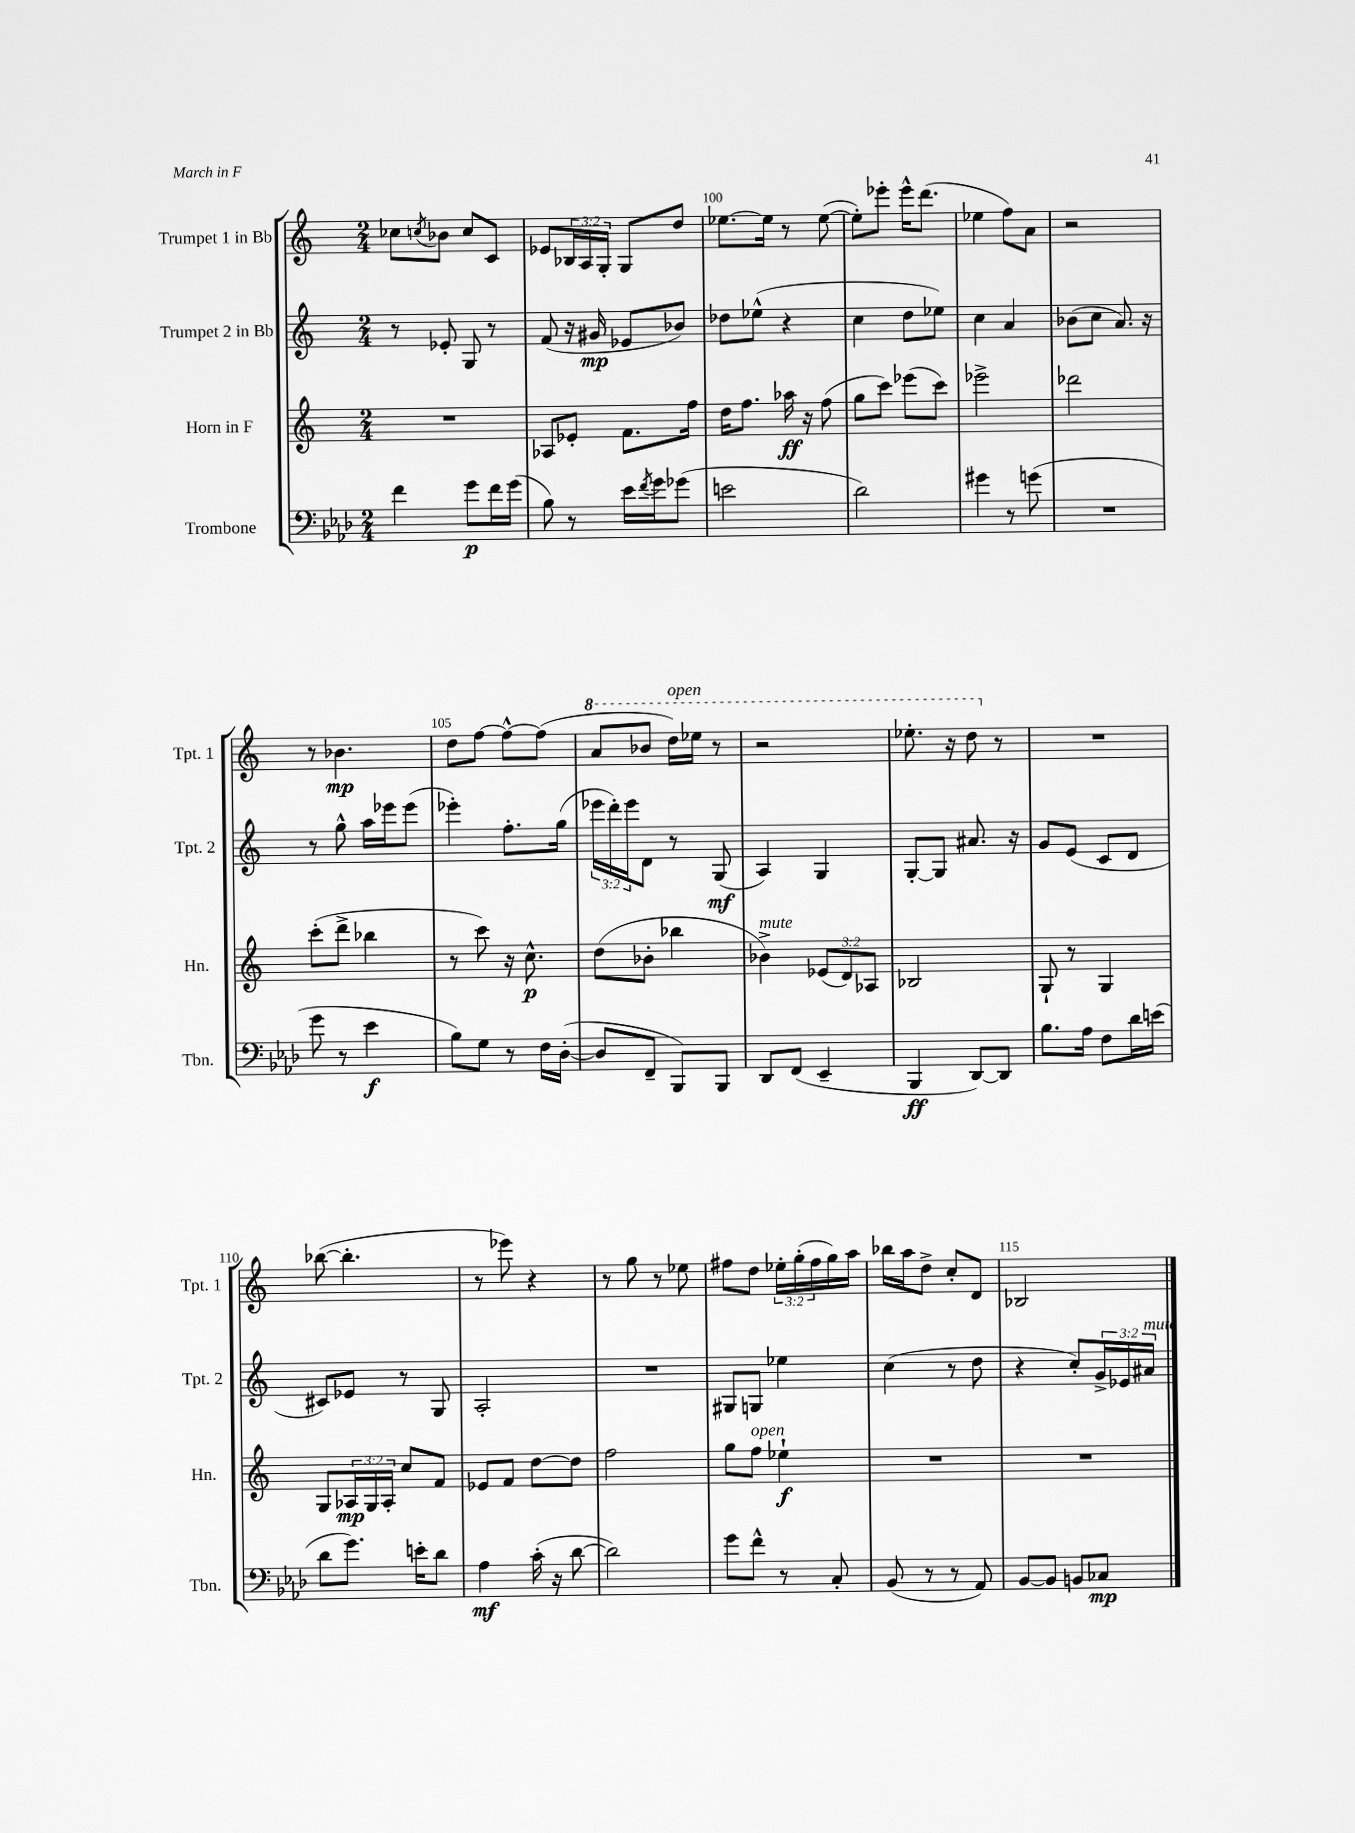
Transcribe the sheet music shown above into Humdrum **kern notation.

**kern	**dynam	**kern	**dynam	**kern	**dynam	**kern	**dynam
*part4	*part4	*part3	*part3	*part2	*part2	*part1	*part1
*staff4	*staff4	*staff3	*staff3	*staff2	*staff2	*staff1	*staff1
*I"Trombone	*	*I"Horn in F	*	*I"Trumpet 2 in Bb	*	*I"Trumpet 1 in Bb	*
*I'Tbn.	*	*I'Hn.	*	*I'Tpt. 2	*	*I'Tpt. 1	*
*clefF4	*	*clefG2	*	*clefG2	*	*clefG2	*
*k[b-e-a-d-]	*	*k[]	*	*k[]	*	*k[]	*
*M2/4	*	*M2/4	*	*M2/4	*	*M2/4	*
=98	=98	=98	=98	=98	=98	=98	=98
4f\	.	2r	.	8r	.	8cc-X\L	.
.	.	.	.	.	.	8qccn/	.
.	.	.	.	8e-X'/	.	8b-X\J	.
8g\L	p	.	.	8G/	.	8cc/L	.
16f\L	.	.	.	8r	.	8c/J	.
(16g\JJ	.	.	.	.	.	.	.
=99	=99	=99	=99	=99	=99	=99	=99
8B-\)	.	8A-X/L	.	(8f/	.	8e-X/L	.
8r	.	8e-X'/J	.	16r	.	24B-X/L	.
.	.	.	.	.	.	24A/	.
.	.	.	.	16g#X/	mp	.	.
.	.	.	.	.	.	24G'/JJ	.
16e-\LL	.	8.f\L	.	8e-X/L	.	8G/L	.
8qf/	.	.	.	.	.	.	.
16g\J	.	.	.	.	.	.	.
(8g-X\J	.	.	.	8b-X/J)	.	8dd/J	.
.	.	16ff\Jk	.	.	.	.	.
=100	=100	=100	=100	=100	=100	=100	=100
2en\	.	16dd\KL	.	8dd-X\L	.	[8.ee-X\L	.
.	.	8.ff\J	.	.	.	.	.
.	.	.	.	(8ee-X^^\J	.	.	.
.	.	.	.	.	.	16ee-\Jk]	.
.	.	16aa-X\	ff	4r	.	8r	.
.	.	16r	.	.	.	.	.
.	.	(8ff\	.	.	.	([8ee-\	.
=101	=101	=101	=101	=101	=101	=101	=101
2d-\)	.	8gg\L	.	4cc\	.	8ee-'\L])	.
.	.	8ccc\J)	.	.	.	8eee-X'\J	.
.	.	(8eee-X\L	.	8dd\L	.	16eee-^^\KL	.
.	.	.	.	.	.	(8.ddd\J	.
.	.	8ccc\J)	.	8ee-X\J)	.	.	.
=102	=102	=102	=102	=102	=102	=102	=102
4g#X\	.	2eee-X^\	.	4cc\	.	4ee-X\	.
8r	.	.	.	4a/	.	8ff\L)	.
(8gn\	.	.	.	.	.	8a\J	.
=103	=103	=103	=103	=103	=103	=103	=103
2r	.	2ddd-X\	.	(8b-X\L	.	2r	.
.	.	.	.	8cc\J	.	.	.
.	.	.	.	8.a/)	.	.	.
.	.	.	.	16r	.	.	.
!!LO:LB:g=z
=104	=104	=104	=104	=104	=104	=104	=104
8g\	.	(8ccc'\L	.	8r	.	8r	.
8r	.	8ddd^\J	.	8gg^^\	.	4.b-X\	mp
4e-\	f	4bb-X\	.	16aa\LL	.	.	.
.	.	.	.	16eee-X\J	.	.	.
.	.	.	.	(8eee-\J	.	.	.
=105	=105	=105	=105	=105	=105	=105	=105
8B-\L)	.	8r	.	4eee-X'\)	.	8dd\L	.
8G\J	.	8ccc\)	.	.	.	[8ff\J	.
8r	.	16r	.	8.ff'\L	.	8ff^^\L_	.
.	.	8.cc^^\	p	.	.	.	.
16F\LL	.	.	.	.	.	(8ff\J]	.
([16D-'\JJ	.	.	.	(16gg\Jk	.	.	.
=106	=106	=106	=106	=106	=106	=106	=106
*	*	*	*	*	*	*8va	*
8D-/L]	.	(8dd\L	.	24eee-X\LL	.	8aa/L	.
.	.	.	.	24ddd'\)	.	.	.
.	.	.	.	24eee-\J	.	.	.
8FF~/J	.	8b-X'\J	.	8d\J	.	8bb-X/J	.
!	!	!	!	!	!	!LO:TX:a:i:t=open	!
8BBB-/L)	.	4bb-X\	.	8r	.	16ddd\LL)	.
.	.	.	.	.	.	16eee-X\JJ	.
8BBB-/J	.	.	.	(8G/	mf	8r	.
=107	=107	=107	=107	=107	=107	=107	=107
!	!	!LO:TX:a:i:t=mute	!	!	!	!	!
8DD-/L	.	4b-X^\)	.	4A/)	.	2r	.
(8FF/J	.	.	.	.	.	.	.
4EE-~/	.	(12e-X/L	.	4G/	.	.	.
.	.	12d/)	.	.	.	.	.
.	.	12A-X/J	.	.	.	.	.
=108	=108	=108	=108	=108	=108	=108	=108
4BBB-/	ff	2B-X/	.	[8G'/L	.	8.eee-X'\	.
.	.	.	.	8G/J]	.	.	.
.	.	.	.	.	.	16r	.
[8DD-/L)	.	.	.	8.a#X/	.	8ddd\	.
*	*	*	*	*	*	*X8va	*
8DD-/J]	.	.	.	.	.	8r	.
.	.	.	.	16r	.	.	.
=109	=109	=109	=109	=109	=109	=109	=109
8.B-\L	.	8G`/	.	8g/L	.	2r	.
.	.	8r	.	(8e/J	.	.	.
16A-\Jk	.	.	.	.	.	.	.
8F\L	.	4G/	.	8c/L	.	.	.
16d-\L	.	.	.	8d/J	.	.	.
(16en\JJ	.	.	.	.	.	.	.
!!LO:LB:g=z
=110	=110	=110	=110	=110	=110	=110	=110
8d-\L	.	8G/L	.	8c#X/L)	.	([8bb-X\	.
8.g\J)	.	24A-X/L	mp	8e-X/J	.	4.bb-'\]	.
.	.	24G/	.	.	.	.	.
.	.	24A-'/JJ	.	.	.	.	.
.	.	8cc/L	.	8r	.	.	.
16en'\KL	.	.	.	.	.	.	.
8d-\J	.	8f/J	.	8G/	.	.	.
=111	=111	=111	=111	=111	=111	=111	=111
4A-\	mf	8e-X/L	.	2A'/	.	8r	.
.	.	8f/J	.	.	.	8eee-X\)	.
(16c'\	.	[8dd\L	.	.	.	4r	.
16r	.	.	.	.	.	.	.
[8d-\	.	8dd\J]	.	.	.	.	.
=112	=112	=112	=112	=112	=112	=112	=112
2d-\])	.	2ff\	.	2r	.	8r	.
.	.	.	.	.	.	8gg\	.
.	.	.	.	.	.	8r	.
.	.	.	.	.	.	8ee-X\	.
=113	=113	=113	=113	=113	=113	=113	=113
8g\L	.	8gg\L	.	8G#X/L	.	8ff#X\L	.
!	!	!LO:TX:a:i:t=open	!	!	!	!	!
8f^^\J	.	8ff\J	.	8Gn/J	.	8dd\J	.
8r	.	4ee-X`\	f	4ee-X\	.	24ee-X'\LL	.
.	.	.	.	.	.	(24gg'\	.
.	.	.	.	.	.	24ff#\	.
8C'/	.	.	.	.	.	16gg\)	.
.	.	.	.	.	.	16aa\JJ	.
=114	=114	=114	=114	=114	=114	=114	=114
(8BB-/	.	2r	.	(4cc\	.	16bb-X\LL	.
.	.	.	.	.	.	16aa\J	.
8r	.	.	.	.	.	8dd^\J	.
8r	.	.	.	8r	.	8cc'/L	.
8AA-/)	.	.	.	8dd\	.	8d/J	.
=115	=115	=115	=115	=115	=115	=115	=115
[8BB-/L	.	2r	.	4r	.	2B-X/	.
8BB-/J]	.	.	.	.	.	.	.
8BBn/L	.	.	.	8cc'/L)	.	.	.
8C-X/J	mp	.	.	24g^/L	.	.	.
.	.	.	.	24e-X/	.	.	.
!	!	!	!	!LO:TX:a:i:t=mute	!	!	!
.	.	.	.	24a#X/JJ	.	.	.
==	==	==	==	==	==	==	==
*-	*-	*-	*-	*-	*-	*-	*-
